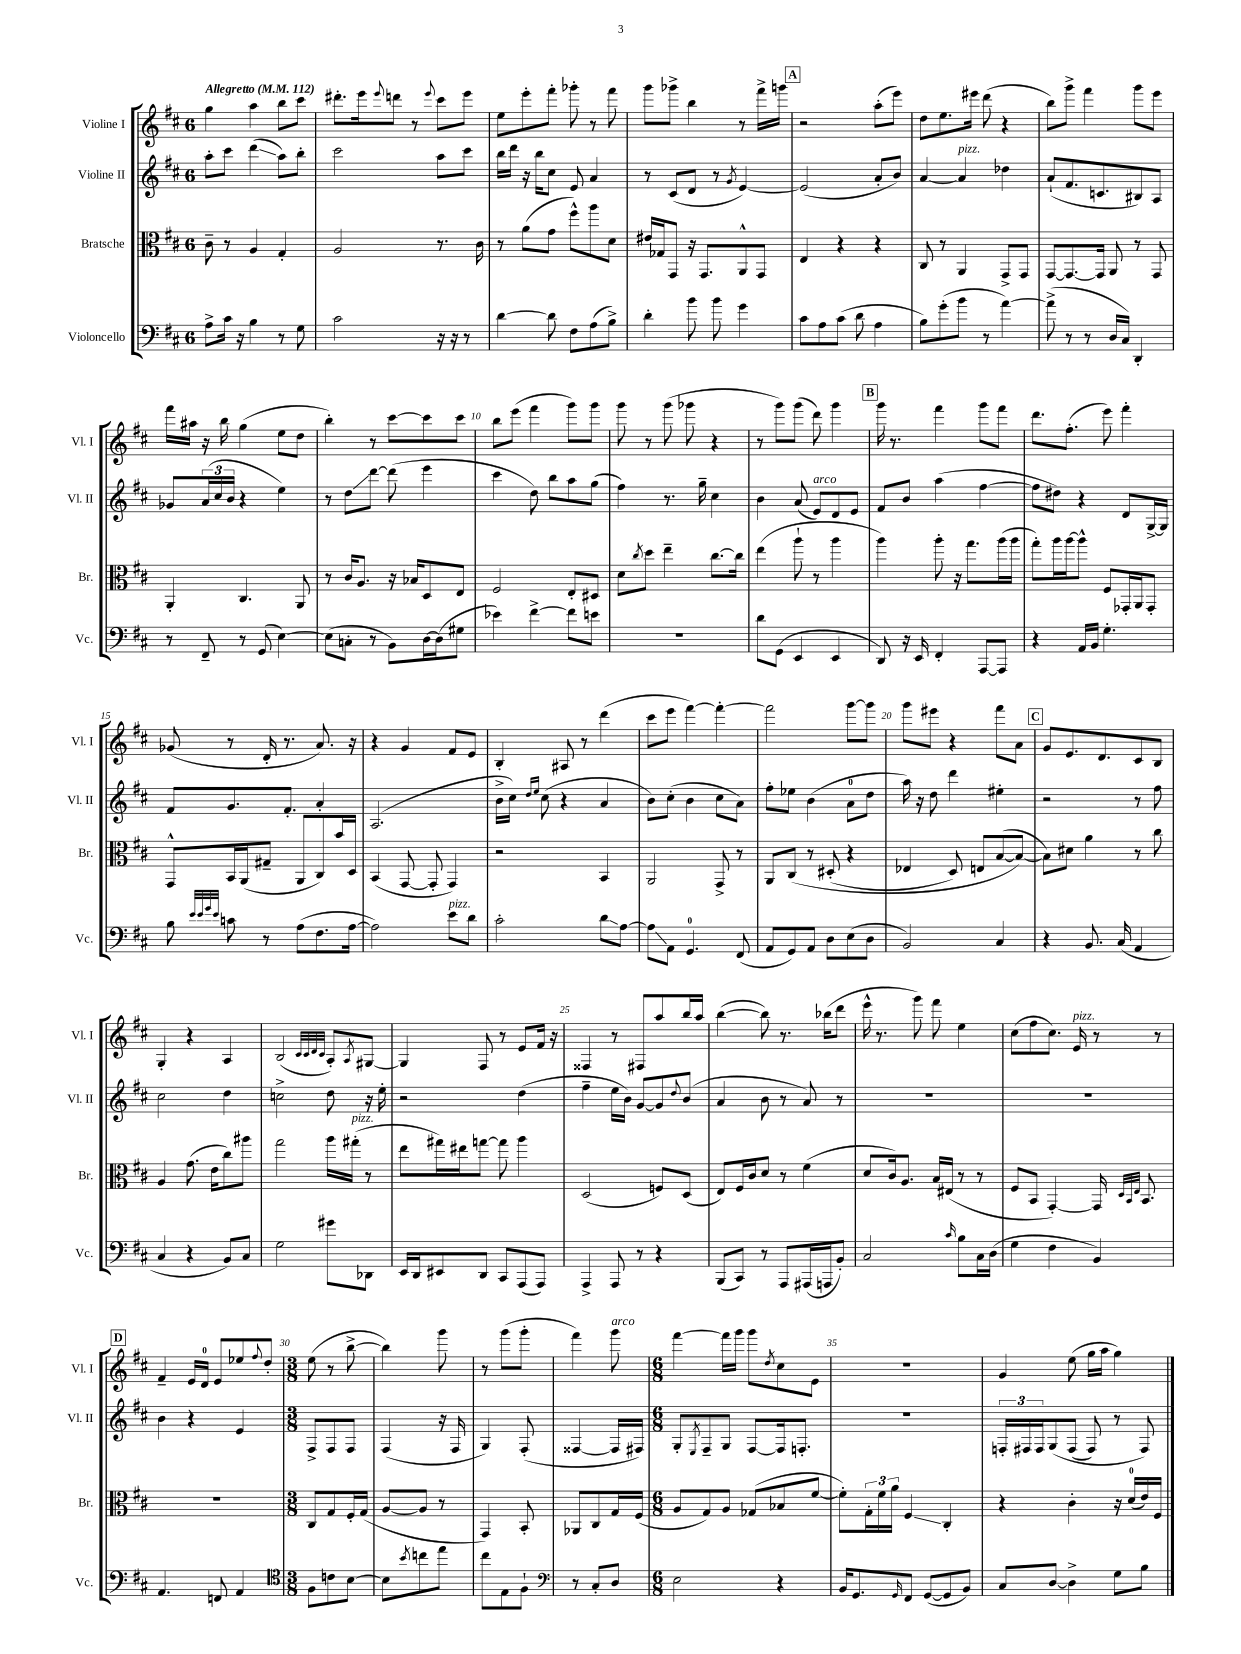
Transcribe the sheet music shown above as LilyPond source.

<<
\new StaffGroup <<
\new Staff = "s0" \with { instrumentName = "Violine I" shortInstrumentName = "Vl. I" } {
    \clef treble \key d \major \once \override Staff.TimeSignature.style = #'single-digit \time 6/8 \tempo "Allegretto" 4 = 112
    g''4 a''4 b''8 cis'''8 |
    dis'''8.-. e'''16 \appoggiatura { e'''8 } d'''8 r8 \appoggiatura { e'''8 } cis'''8 e'''8 |
    e''8 e'''8-. fis'''8-. ges'''8-. r8 fis'''8 |
    g'''8 ges'''8-> b''4 r8 fis'''16-> g'''16 |
    \mark \markup { \box "A" } r2 a''8-.( e'''8) |
    d''8 e''8. eis'''16 d'''8( r4 |
    b''8) g'''8-> fis'''4 g'''8 e'''8 |
    fis'''16 ais''16 r16 b''16 g''4( e''8 d''8 |
    b''4-.) r8 cis'''8~ cis'''8 cis'''8 |
    b''8 e'''8( fis'''4 g'''8) g'''8 |
    g'''8 r8 g'''8( ges'''8 r4 |
    r8 g'''8) g'''8( d'''8) g'''4 |
    \mark \markup { \box "B" } g'''16 r8. fis'''4 g'''8 fis'''8 |
    d'''8. fis''8.-.( e'''8) fis'''4-. |
    ges'8( r8 d'16-. r8. a'8.) r16 |
    r4 g'4 fis'8 e'8 |
    b4-. ais8 r8 d'''4( |
    cis'''8 e'''8 fis'''4~) fis'''4~-. |
    fis'''2 g'''8~ g'''8 |
    g'''8 eis'''8 r4 fis'''8 a'8 |
    \mark \markup { \box "C" } g'8 e'8. d'8. cis'8 b8 |
    g4-. r4 a4 |
    b2( \grace { cis'32 cis'32 d'32 cis'32 } a8-.) \acciaccatura { a8 } gis8~ |
    gis4 fis8 r8 e'8 fis'16 r16 |
    fisis4 r8 fis8 a''8 b''16 a''16 |
    b''4~( b''8) r8. bes''16( d'''8 |
    e'''16-^ r8. g'''8) fis'''8 e''4 |
    cis''8( fis''8 cis''8.) e'16^\markup { \italic "pizz." } r8 r8 |
    \mark \markup { \box "D" } fis'4-- e'16 d'16-0 e'8 ees''8 \appoggiatura { fis''8 } d''8-. |
    \numericTimeSignature \time 3/8 e''8( r8 b''8~-> |
    b''4) g'''8 |
    r8 g'''8( g'''8-. |
    fis'''4) g'''8^\markup { \italic "arco" } |
    \numericTimeSignature \time 6/8 fis'''4~ fis'''16 g'''16 g'''8 \acciaccatura { d''8 } cis''8 e'8 |
    r2. |
    g'4 e''8( g''16 a''16 g''4) \bar "|." |
}
\new Staff = "s1" \with { instrumentName = "Violine II" shortInstrumentName = "Vl. II" } {
    \clef treble \key d \major \once \override Staff.TimeSignature.style = #'single-digit \time 6/8
    a''8-. cis'''8 d'''4\glissando( a''8) b''8-. |
    cis'''2 a''8 cis'''8 |
    b''16 d'''16 r16 b''16 cis''8 e'8 a'4 |
    r8 cis'8( d'8 r8 \acciaccatura { g'8 } e'4~) |
    \mark \markup { \box "A" } e'2( a'8-. b'8) |
    a'4~ a'4^\markup { \italic "pizz." } des''4 |
    a'8-!( fis'8. c'8. bis8) a8 |
    ges'8 \tuplet 3/2 { a'16( cis''16 b'16 } r4 e''4) |
    r8 d''8\glissando d'''8~ d'''8( e'''4 |
    cis'''4 d''8) b''8 a''8 g''8( |
    fis''4) r8. g''16-- cis''4 |
    b'4 a'8( e'8^\markup { \italic "arco" }) d'8 e'8 |
    \mark \markup { \box "B" } fis'8 b'8 a''4( fis''4~ |
    fis''8 dis''8) r4 d'8 g16~-> g16 |
    fis'8 g'8. fis'8.-. a'4-. |
    a2.( |
    b'16-> cis''16) \grace { d''16 e''16 } cis''8( r4 a'4 |
    b'8) cis''8-.( b'4 cis''8 a'8) |
    fis''8-. ees''8 b'4( a'8-0 d''8 |
    a''16) r16 d''8 d'''4 eis''4-. |
    \mark \markup { \box "C" } r2 r8 fis''8 |
    cis''2 d''4 |
    c''2-> d''8 r16 e''16-. |
    r2 d''4( |
    fis''4-- e''16 b'16) g'8~ g'8 \appoggiatura { d''8 } b'8( |
    a'4 b'8 r8 a'8) r8 |
    R2. |
    R2. |
    \mark \markup { \box "D" } b'4 r4 e'4 |
    \numericTimeSignature \time 3/8 fis8-> fis8 fis8 |
    fis4( r16 fis16 |
    g4) fis8-.( |
    fisis4~ fisis16 fis16) |
    \numericTimeSignature \time 6/8 g8-. \acciaccatura { e8 } fis8-- g8 fis8~ fis16 f8.-. |
    R2. |
    \tuplet 3/2 { f16-. fis16 fis16 } g8\( fis8( fis8) r8 fis8\) \bar "|." |
}
\new Staff = "s2" \with { instrumentName = "Bratsche" shortInstrumentName = "Br." } {
    \clef alto \key d \major \once \override Staff.TimeSignature.style = #'single-digit \time 6/8
    cis'8-- r8 a4 g4-. |
    a2 r8. cis'16 |
    r8 a'8( g'8 fis''8-^) a''8 d'8 |
    eis'16 ges16 g,8 r16 g,8. a,8-^ g,8 |
    \mark \markup { \box "A" } e4 r4 r4 |
    cis8 r8 a,4 g,8-> g,8 |
    g,8~ g,8.~ g,16 a,8 r8 g,8 |
    a,4-. cis4. a,8 |
    r8 cis'16 a8. r16 bes16 d8 e8 |
    fis2 e8-. dis8 |
    d'8 \acciaccatura { cis''8 } d''8 e''4-- cis''8.~ cis''16 |
    e''4( a''8-! r8 a''4 |
    \mark \markup { \box "B" } a''4) a''8-. r16 g''8. a''16( a''16 |
    g''8-.) a''16 a''16~ a''8-^ fis8 ges,16-. a,16 ges,8-. |
    g,8-^ b,16 a,16( gis8-- a,8 cis8) b'16 d16 |
    b,4( g,8~ g,8-. g,4) |
    r2 b,4 |
    a,2 g,8-> r8 |
    a,8 cis8\( r8 dis8-.( r4 |
    ees4 d8) e8 b8~( b8~\) |
    \mark \markup { \box "C" } b8) dis'8 a'4 r8 cis''8 |
    a4 g'8.( e'16 cis''8) ais''8 |
    g''2 a''16 gis''16-.^\markup { \italic "pizz." }( r8 |
    e''8 gis''16) eis''16 g''8~ g''8 a''4 |
    d2( f8) d8( |
    e8) fis16 cis'16 d'8 r8 fis'4( |
    d'8 cis'16) a8. b16 eis16( r8 r8 |
    fis8 b,8 g,4~-.) g,16 \grace { d32 b,32 e32 } b,8. |
    \mark \markup { \box "D" } R2. |
    \numericTimeSignature \time 3/8 cis8 g8 fis16-. g16( |
    a8~ a8 r8 |
    g,4) b,8-. |
    aes,8 cis8 g16 fis16( |
    \numericTimeSignature \time 6/8 a8 g8) a8 ges8( bes8 fis'8~ |
    fis'8-.) \tuplet 3/2 { g16-. fis'16 a'16 } fis4\glissando cis4-. |
    r4 cis'4-. r16 d'16-0( e'16) fis16 \bar "|." |
}
\new Staff = "s3" \with { instrumentName = "Violoncello" shortInstrumentName = "Vc." } {
    \clef bass \key d \major \once \override Staff.TimeSignature.style = #'single-digit \time 6/8
    a8-> cis'16 r16 b4 r8 g8 |
    cis'2 r16 r16 r8 |
    d'4~ d'8 fis8 a8( b8->) |
    d'4-. b'8 b'8 g'4 |
    \mark \markup { \box "A" } cis'8 a8 cis'8( d'8 a4 |
    b8) g'8-.( b'8 r8 a'4~) |
    a'8->( r8 r8 d16 cis16) d,4-. |
    r8 fis,8-- r8 g,8( e4~) |
    e8( c8-. r8 b,8) d16~ d16( gis8 |
    ees'4) fis'4~-> fis'8 e'8 |
    R2. |
    d'8 g,8( e,4 e,4 |
    \mark \markup { \box "B" } d,8) r16 e,16 fis,4-. a,,8~ a,,8 |
    r4 a,16 b,16 g4.-. |
    b8 \grace { e'32 e'32 g'32 e'32 } c'8 r8 a8( fis8. a16~ |
    a2) e'8^\markup { \italic "pizz." } d'8 |
    cis'2-. d'8\glissando a8~ |
    a8\glissando a,8 g,4.-0 fis,8( |
    a,8 g,8) a,8 d8 e8( d8 |
    b,2) cis4 |
    \mark \markup { \box "C" } r4 b,8. cis16( a,4 |
    cis4 r4 b,8) cis8 |
    g2 gis'8 des,8 |
    e,16 d,16 eis,8 d,8 cis,8 a,,8( a,,8) |
    a,,4-> a,,8 r8 r4 |
    b,,8( cis,8) r8 a,,8 ais,,16( a,,16 b,8-.) |
    cis2 \grace { cis'16 } b8 cis16 d16( |
    g4 fis4 b,4) |
    \mark \markup { \box "D" } a,4. f,8 a,4 |
    \numericTimeSignature \time 3/8 \clef tenor fis8 c'8 b8~ |
    b8 \acciaccatura { b'8 } c''8 e''8 |
    cis''8 e8 fis8-! |
    \clef bass r8 cis8-. d8 |
    \numericTimeSignature \time 6/8 e2 r4 |
    b,16 g,8. \grace { g,16 } fis,8 g,8~( g,8 b,8) |
    cis8 d8~ d4-> g8 b8 \bar "|." |
}
>>
>>
\layout { \context { \Score \override BarNumber.break-visibility = ##(#f #t #t) barNumberVisibility = #(every-nth-bar-number-visible 5) } }
